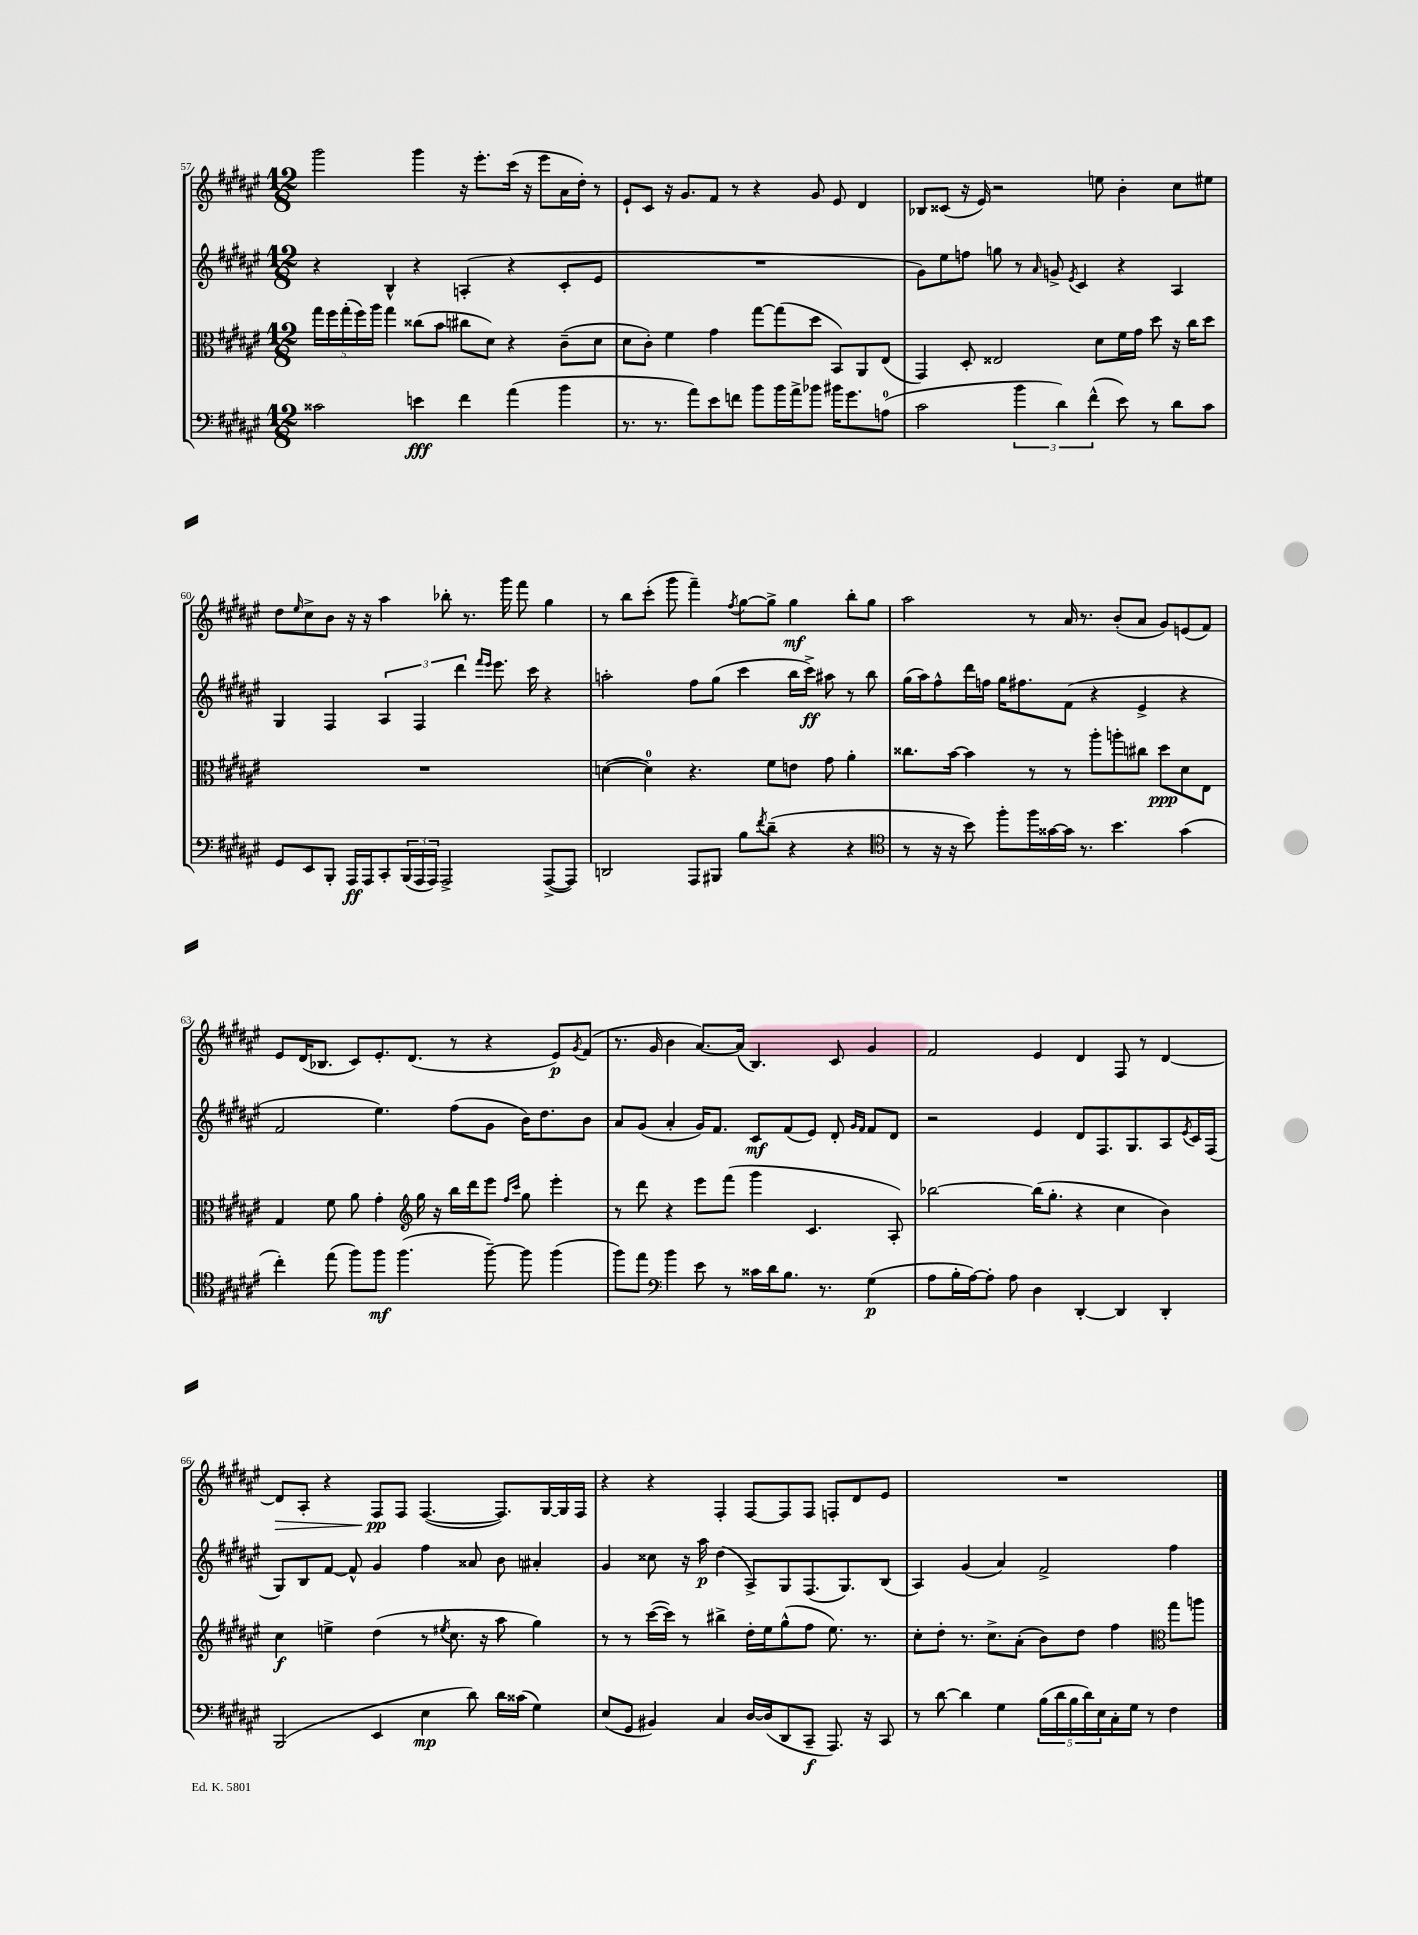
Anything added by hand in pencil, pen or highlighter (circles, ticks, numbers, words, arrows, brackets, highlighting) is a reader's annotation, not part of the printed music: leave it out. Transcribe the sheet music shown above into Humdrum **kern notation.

**kern	**dynam	**kern	**dynam	**kern	**dynam	**kern	**dynam
*part4	*part4	*part3	*part3	*part2	*part2	*part1	*part1
*staff4	*staff4	*staff3	*staff3	*staff2	*staff2	*staff1	*staff1
*clefF4	*	*clefC3	*	*clefG2	*	*clefG2	*
*k[f#c#g#d#a#e#]	*	*k[f#c#g#d#a#e#]	*	*k[f#c#g#d#a#e#]	*	*k[f#c#g#d#a#e#]	*
*M12/8	*	*M12/8	*	*M12/8	*	*M12/8	*
=57	=57	=57	=57	=57	=57	=57	=57
2c##X\	.	20gg#\LL	.	4r	.	2ggg#\	.
.	.	20ff#\	.	.	.	.	.
.	.	(20gg#'\	.	.	.	.	.
.	.	20ff#\)	.	.	.	.	.
.	.	20aa#\JJ	.	.	.	.	.
.	.	4gg#\	.	4B^^/	.	.	.
4en\	fff	(8cc##X\L	.	4r	.	4ggg#\	.
.	.	8b\J	.	.	.	.	.
4f#\	.	8cc#X\L	.	(4An'/	.	16r	.
.	.	.	.	.	.	8.eee#'\L	.
.	.	8d#\J)	.	.	.	.	.
(4a#\	.	4r	.	4r	.	(16ccc#\Jk	.
.	.	.	.	.	.	16r	.
.	.	.	.	.	.	8eee#\L	.
4b\	.	(8c#~\L	.	8c#'/L	.	16a#\L	.
.	.	.	.	.	.	16dd#'\JJ)	.
.	.	8d#\J	.	8e#/J	.	8r	.
=58	=58	=58	=58	=58	=58	=58	=58
8.r	.	8d#\L	.	1.r	.	8e#`/L	.
.	.	8c#'\J)	.	.	.	8c#/J	.
8.r	.	.	.	.	.	.	.
.	.	4f#\	.	.	.	16r	.
.	.	.	.	.	.	8.g#/L	.
8a#\L)	.	.	.	.	.	.	.
8e#\	.	4g#\	.	.	.	8f#/J	.
8fn\J	.	.	.	.	.	8r	.
8b\L	.	[8gg#\L	.	.	.	4r	.
16b\L	.	(8gg#\]	.	.	.	.	.
16a#^\J	.	.	.	.	.	.	.
8b-X\J	.	8dd#\J	.	.	.	8g#/	.
16b#X\KL	.	8BB/L)	.	.	.	8e#/	.
8.g#\	.	.	.	.	.	.	.
.	.	8AA#/	.	.	.	4d#/	.
(8An\J	.	(8E#/J	.	.	.	.	.
=59	=59	=59	=59	=59	=59	=59	=59
2c#\	.	4GG#/)	.	8g#\L)	.	8B-X/L	.
.	.	.	.	8ee#\	.	(8c##X/J	.
.	.	8D#'/	.	8ffn\J	.	16r	.
.	.	.	.	.	.	16e#/)	.
.	.	2E##X/	.	8ggn\	.	2r	.
6b\	.	.	.	8r	.	.	.
.	.	.	.	16qqa#/	.	.	.
.	.	.	.	8gn^/	.	.	.
6d#\)	.	.	.	.	.	.	.
.	.	.	.	8qe#/	.	.	.
.	.	.	.	4c#/	.	.	.
(6f#^^\	.	.	.	.	.	.	.
.	.	8d#\L	.	.	.	8een\	.
8e#\)	.	16f#\L	.	4r	.	4b'\	.
.	.	16g#\JJ	.	.	.	.	.
8r	.	8dd#\	.	.	.	.	.
8d#\L	.	16r	.	4A#/	.	8cc#\L	.
.	.	16cc#\KL	.	.	.	.	.
8c#\J	.	8dd#\J	.	.	.	8ee#X\J	.
!!LO:LB:g=z
=60	=60	=60	=60	=60	=60	=60	=60
8GG#/L	.	1.r	.	4G#/	.	8dd#\L	.
.	.	.	.	.	.	16qqee#/	.
8EE#/	.	.	.	.	.	8cc#^\	.
8BBB'/J	.	.	.	4F#/	.	8b\J	.
16AAA#/LL	ff	.	.	.	.	16r	.
16AAA#/J	.	.	.	.	.	16r	.
8CC#'/	.	.	.	6A#/	.	4aa#\	.
(24BBB/L	.	.	.	.	.	.	.
24AAA#/	.	.	.	6F#/	.	.	.
24AAA#/JJ)	.	.	.	.	.	.	.
2AAA#^/	.	.	.	.	.	8bb-X'\	.
.	.	.	.	6ddd#\	.	.	.
.	.	.	.	.	.	8.r	.
.	.	.	.	16qqfff#/LL	.	.	.
.	.	.	.	16qqeee#/JJ	.	.	.
.	.	.	.	8.eee#\	.	.	.
.	.	.	.	.	.	16ggg#\	.
.	.	.	.	.	.	8fff#\	.
.	.	.	.	16ccc#\	.	.	.
([8AAA#^/L	.	.	.	4r	.	4gg#\	.
8AAA#/J])	.	.	.	.	.	.	.
=61	=61	=61	=61	=61	=61	=61	=61
2DDn/	.	([4dn\	.	2aan'\	.	8r	.
.	.	.	.	.	.	8bb\L	.
.	.	4d\])	.	.	.	(8ccc#'\J	.
.	.	.	.	.	.	8ggg#\	.
8AAA#/L	.	4.r	.	8ff#\L	.	4fff#~\)	.
8BBB#X/J	.	.	.	(8gg#\J	.	.	.
.	.	.	.	.	.	8qff#/	.
8B\L	.	.	.	4ccc#\	.	[8gg#\L	.
8qf#/	.	.	.	.	.	.	.
(8d#~\J	.	8f#\L	.	.	.	8gg#^\J]	.
4r	.	8en\J	.	16bb\LL	.	4gg#\	mf
.	.	.	.	16ccc#^\JJ)	ff	.	.
.	.	8g#\	.	8aa#X\	.	.	.
4r	.	4a#'\	.	8r	.	8bb'\L	.
.	.	.	.	8bb\	.	8gg#\J	.
=62	=62	=62	=62	=62	=62	=62	=62
*clefC4	*	*	*	*	*	*	*
8r	.	8.cc##X\L	.	(16gg#\LL	.	2aa#\	.
.	.	.	.	16aa#\J)	.	.	.
16r	.	.	.	8ff#^^\	.	.	.
16r	.	[16b\Jk	.	.	.	.	.
8b\)	.	4b\]	.	16ddd#\L	.	.	.
.	.	.	.	16ffn\JJ	.	.	.
8ff#'\L	.	.	.	16gg#\KL	.	.	.
.	.	.	.	8.ff#X\	.	.	.
16ff#\L	.	8r	.	.	.	8r	.
[16g##X\	.	.	.	.	.	.	.
16g##\JJ]	.	8r	.	(8f#\J	.	16a#/	.
8.r	.	.	.	.	.	8.r	.
.	.	8aa#'\L	.	4r	.	.	.
4.b\	.	8aan'\	.	.	.	(8b'/L	.
.	.	8cc#X\J	.	4e#^/	.	8a#/J	.
.	.	8dd#\L	ppp	.	.	8g#/L)	.
(4g##\	.	8d#\	.	4r	.	(8en/	.
.	.	8E#\J	.	.	.	8f#/J)	.
!!LO:LB:g=z
=63	=63	=63	=63	=63	=63	=63	=63
4cc#'\)	.	4G#/	.	2f#/	.	8e#/L	.
.	.	.	.	.	.	(16d#/K	.
.	.	.	.	.	.	8.B-X/J	.
(8ee#\	.	8f#\	.	.	.	.	.
8ff#\L)	.	8a#\	.	.	.	8c#/L)	.
8ff#\J	mf	4g#'\	.	4.ee#\)	.	8.e#'/	.
(4.ff#\	.	.	.	.	.	.	.
.	.	.	.	.	.	(8.d#/J	.
*	*	*clefG2	*	*	*	*	*
.	.	16gg#\	.	.	.	.	.
.	.	16r	.	.	.	.	.
.	.	16bb\LL	.	(8ff#\L	.	8r	.
.	.	16ddd#\J	.	.	.	.	.
[8ff#~\)	.	8eee#\J	.	8g#\J	.	4r	.
.	.	16qqff#/LL	.	.	.	.	.
.	.	16qqccc#/JJ	.	.	.	.	.
8ff#\]	.	8gg#\	.	16b\KL)	.	.	.
.	.	.	.	8.dd#\	.	.	.
(4ff#\	.	4eee#'\	.	.	.	8e#/L)	p
.	.	.	.	.	.	8qg#/	.
.	.	.	.	8b\J	.	(8f#/J	.
=64	=64	=64	=64	=64	=64	=64	=64
8ff#\L)	.	8r	.	8a#/L	.	8.r	.
8ee#\J	.	8ddd#\	.	(8g#/J	.	.	.
.	.	.	.	.	.	16g#/	.
*clefF4	*	*	*	*	*	*	*
4b\	.	4r	.	4a#'/	.	4b\	.
8e#\	.	8eee#\L	.	16g#/KL)	.	[8.a#/L)	.
.	.	.	.	8.f#/J	.	.	.
8r	.	(8fff#\J	.	.	.	.	.
.	.	.	.	.	.	(16a#/Jk]	.
16c##X\LL	.	4ggg#\	.	8c#/L	mf	4.B/)	.
16d#\J	.	.	.	.	.	.	.
8.B\J	.	.	.	(8f#/	.	.	.
.	.	4.c#/	.	8e#/J)	.	.	.
8.r	.	.	.	.	.	.	.
.	.	.	.	8d#'/	.	8c#/	.
.	.	.	.	16qqg#/LL	.	.	.
.	.	.	.	16qqf#/JJ	.	.	.
(4G#\	p	.	.	8f#/L	.	4g#/	.
.	.	8A#'/)	.	8d#/J	.	.	.
=65	=65	=65	=65	=65	=65	=65	=65
8A#\L	.	[2bb-X\	.	2r	.	2f#/	.
16B'\L	.	.	.	.	.	.	.
[16A#\J)	.	.	.	.	.	.	.
8A#'\J]	.	.	.	.	.	.	.
8A#\	.	.	.	.	.	.	.
4D#\	.	(16bb-\KL]	.	4e#/	.	4e#/	.
.	.	8.gg#'\J	.	.	.	.	.
[4DD#'/	.	4r	.	8d#/L	.	4d#/	.
.	.	.	.	8.F#/	.	.	.
4DD#/]	.	4cc#\	.	.	.	8F#/	.
.	.	.	.	8.G#/	.	.	.
.	.	.	.	.	.	8r	.
4DD#'/	.	4b\)	.	8A#/	.	[4d#/	.
.	.	.	.	8qe#/	.	.	.
.	.	.	.	16c#/L	.	.	.
.	.	.	.	(16F#/JJ	.	.	.
!!LO:LB:g=z
=66	=66	=66	=66	=66	=66	=66	=66
!	!	!	!	!	!	!	!LO:HP:b
(2BBB/	.	4cc#\	f	8G#/L)	.	8d#/L]	>
.	.	.	.	8B/	.	8A#'/J	.
.	.	4een^\	.	[8f#/J	.	4r	.
.	.	.	.	8f#^^/]	.	.	.
4EE#/	.	(4dd#\	.	4g#/	.	8F#/L	pp
.	.	.	.	.	.	8F#/J	]
4E#\	mp	8r	.	4ff#\	.	([4.F#/	.
.	.	8qee#X/	.	.	.	.	.
.	.	8.cc#\	.	.	.	.	.
8d#\)	.	.	.	8a##X/	.	.	.
.	.	16r	.	.	.	.	.
16d#\LL	.	8aa#\	.	8b\	.	8.F#/L])	.
(16c##X\JJ	.	.	.	.	.	.	.
4G#\)	.	4gg#\)	.	4a#X'/	.	.	.
.	.	.	.	.	.	[16G#/L	.
.	.	.	.	.	.	16G#/]	.
.	.	.	.	.	.	16F#/JJ	.
=67	=67	=67	=67	=67	=67	=67	=67
(8E#/L	.	8r	.	4g#/	.	4r	.
8GG#/J	.	8r	.	.	.	.	.
4BB#X/)	.	([16ccc#\LL	.	8cc##X\	.	4r	.
.	.	16ccc#\JJ])	.	.	.	.	.
.	.	8r	.	16r	.	.	.
.	.	.	.	16aa#\	p	.	.
4C#/	.	4bb#X^\	.	(4dd#\	.	4F#'/	.
[16D#/LL	.	16dd#'\LL	.	8A#^/L)	.	[8F#/L	.
(16D#/J]	.	16ee#\J	.	.	.	.	.
8DD#/	.	(8gg#^^\	.	8G#/	.	8F#/]	.
8CC#~/J	f	8ff#\J	.	(8.F#/	.	8F#/J	.
8.AAA#/)	.	8.ee#\)	.	.	.	8Fn'/L	.
.	.	.	.	8.G#/)	.	.	.
.	.	.	.	.	.	8d#/	.
16r	.	8.r	.	.	.	.	.
8CC#/	.	.	.	(8B/J	.	8e#/J	.
=68	=68	=68	=68	=68	=68	=68	=68
8r	.	8cc#'\L	.	4A#/)	.	1.r	.
[8d#\	.	8dd#'\J	.	.	.	.	.
4d#\]	.	8.r	.	(4g#/	.	.	.
.	.	8.cc#^\L	.	.	.	.	.
4G#\	.	.	.	4a#/)	.	.	.
.	.	(8a#'\J	.	.	.	.	.
(20B\LL	.	8b\L)	.	2f#^/	.	.	.
20d#\	.	.	.	.	.	.	.
20B\	.	.	.	.	.	.	.
.	.	8dd#\J	.	.	.	.	.
20d#\)	.	.	.	.	.	.	.
20E#\	.	.	.	.	.	.	.
16C#'\	.	4ff#\	.	.	.	.	.
16G#\JJ	.	.	.	.	.	.	.
8r	.	.	.	.	.	.	.
*	*	*clefC3	*	*	*	*	*
4F#\	.	8gg#\L	.	4ff#\	.	.	.
.	.	8aan\J	.	.	.	.	.
==	==	==	==	==	==	==	==
*-	*-	*-	*-	*-	*-	*-	*-
